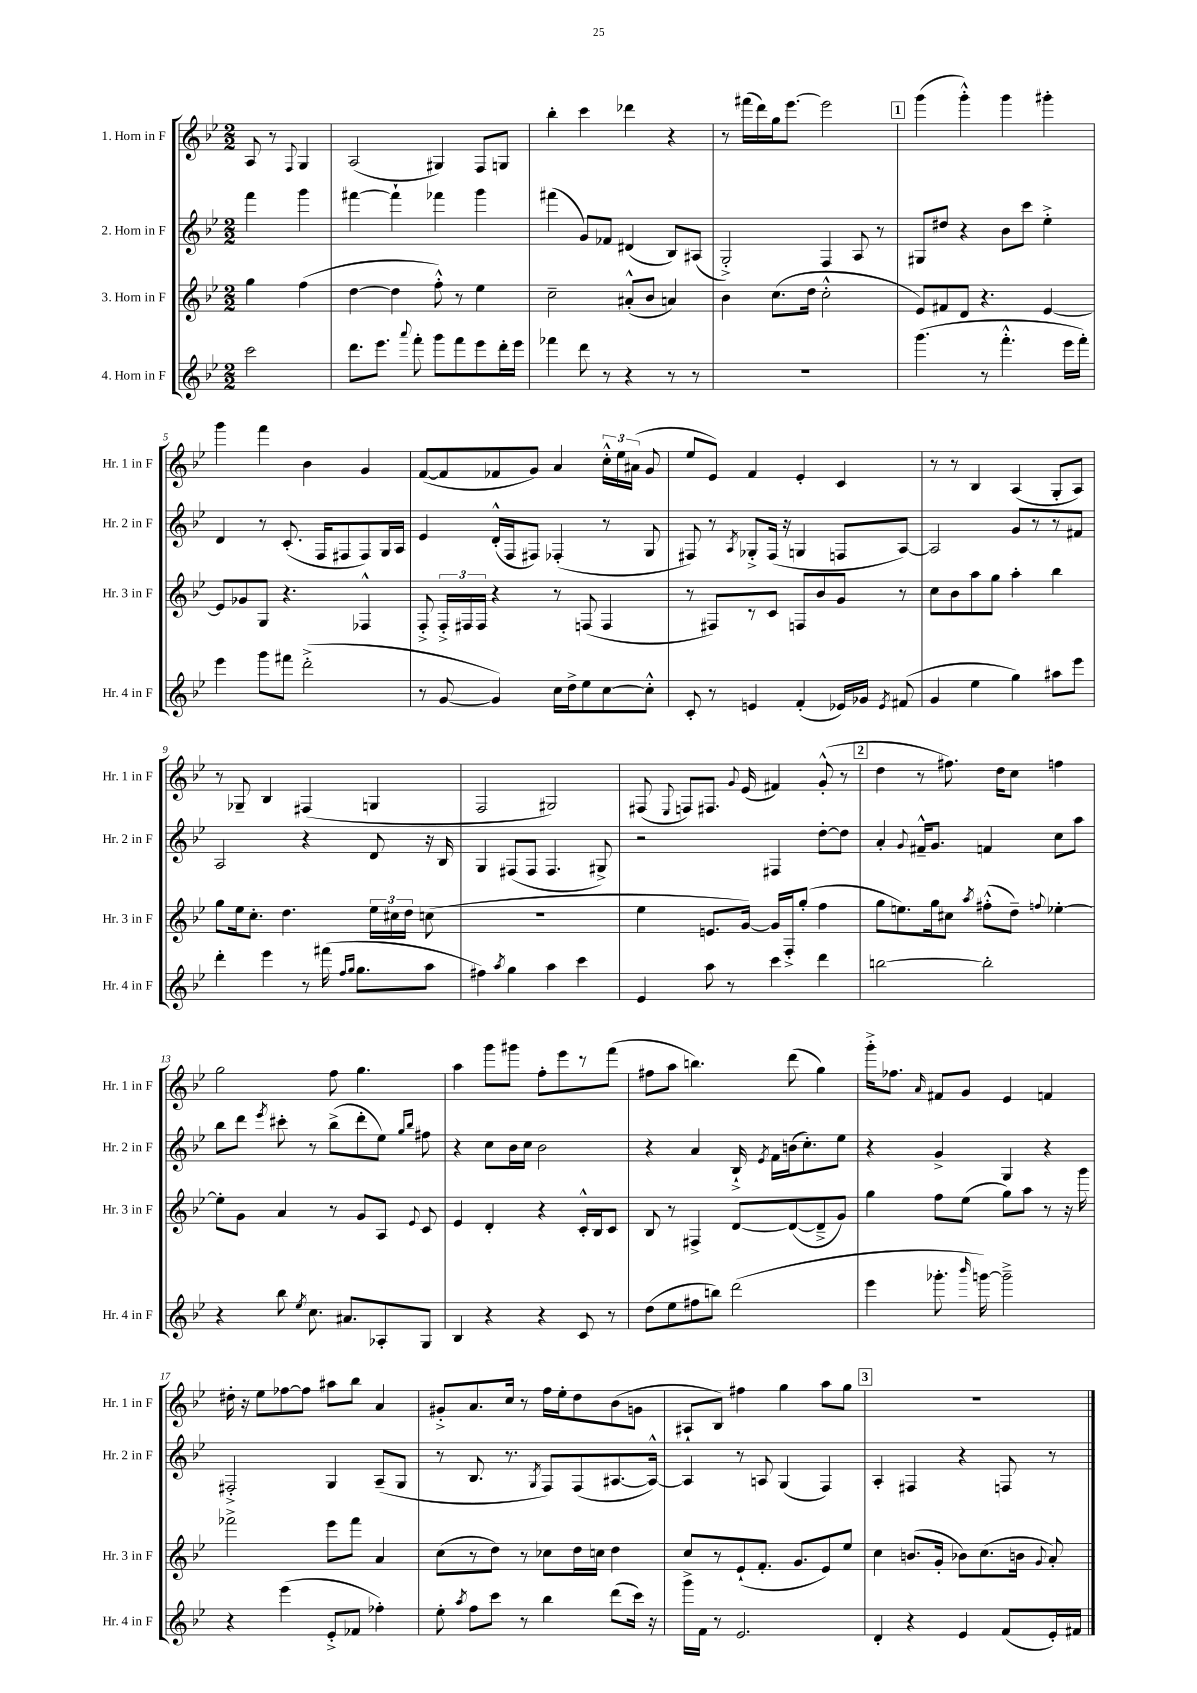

**kern	**kern	**kern	**kern
*staff4	*staff3	*staff2	*staff1
*clefG2	*clefG2	*clefG2	*clefG2
*k[b-e-]	*k[b-e-]	*k[b-e-]	*k[b-e-]
*M2/2	*M2/2	*M2/2	*M2/2
2ccc	4gg	4fff	8A
.	.	.	8r
.	.	.	8qqF
.	(4ff	4ggg	4G
=	=	=	=
8.ddd	[4dd	[4fff#	(2A
8.eee-	.	.	.
.	4dd]	4fff#`]	.
8qqaaa	.	.	.
8fff'	.	.	.
8ggg	8ff'^^)	4fff-	4G#)
8fff	8r	.	.
8eee-	4ee-	4ggg	8F
16ddd'	.	.	8G
16eee-	.	.	.
=	=	=	=
4fff-	2cc~	(4fff#	4bb-'
8ddd	.	8g)	4ccc
8r	.	8f-	.
4r	(8a#'^^	(4d#	4ddd-
.	8b-	.	.
8r	4a)	8B-)	4r
8r	.	(8A#	.
=	=	=	=
1r	4b-	2G'^)	8r
.	.	.	(16fff#
.	.	.	16ddd)
.	(8.cc	.	16gg
.	.	.	[8.eee-
.	16dd	.	.
.	2cc'^^	4F	2eee-]
.	.	8A	.
.	.	8r	.
=	=	=	=
(4.ggg	8e-)	8G#	(4ggg
.	8f#	8dd#	.
.	8d	4r	4ggg'^^)
8r	4.r	.	.
4.fff'^^	.	8b-	4ggg
.	.	8ccc	.
.	[4e-	4ee-'^	4ggg#'
16eee-	.	.	.
16fff')	.	.	.
=	=	=	=
4eee-	8e-]	4d	4ggg
.	8g-	.	.
8ggg	8G	8r	4fff
8fff#	4.r	(8.c'	.
(2ddd'^	.	.	4b-
.	.	16F	.
.	.	8F#	.
.	4F-^^	8F#)	4g
.	.	16G	.
.	.	16A	.
=	=	=	=
8r	8F'^	4e-	([8f
[8g	24F'^	.	8f]
.	24F#	.	.
.	24F#	.	.
4g])	4r	(16d'^^	8f-
.	.	16F	.
.	.	8F#)	8g)
16cc	8r	(4F-'	4a
16dd^	.	.	.
8ee-	(8F	.	.
[8cc	4F	8r	24cc'^^
.	.	.	24ee-
.	.	.	(24a#
8cc'^^]	.	8G	8g
=	=	=	=
8c'	8r	8F#)	8ee-
8r	8F#)	8r	8e-)
.	.	8qA	.
4e	8r	8G-'^	4f
.	8c	(16F#	.
.	.	16r	.
(4f'	8F	4G	4e-'
.	8b-	.	.
16e-)	8g	8F	4c
16g-	.	.	.
8qe-	.	.	.
(8f#	8r	[8A)	.
=	=	=	=
4g	8cc	2A]	8r
.	8b-	.	8r
4ee-	8aa	.	4B-
.	8gg	.	.
4gg)	4aa'	8g	(4A
.	.	8r	.
8aa#	4bb-	8r	8G'
8eee-	.	8f#	8A)
=	=	=	=
4ddd'	8gg	2A	8r
.	16ee-	.	8G-~
.	8.cc'	.	.
4eee-	.	.	4B-
.	4.dd	.	.
8r	.	4r	(4F#
(16fff#	.	.	.
16qqff	.	.	.
16qqgg	.	.	.
8.gg	.	.	.
.	24ee-	8d	4G
.	24cc#	.	.
.	24dd	.	.
8aa	(8cc	16r	.
.	.	16B-	.
=	=	=	=
4ff#)	1r	4G	2F
8qaa	.	.	.
4gg	.	(8F#	.
.	.	8F#	.
4aa	.	4.F#	2G#)
4ccc	.	.	.
.	.	8G#^)	.
=	=	=	=
4e-	4ee-	2r	(8F#
.	.	.	8qqE-
.	.	.	8F)
8aa	8.e	.	8.F#
8r	.	.	.
.	.	.	8qqg
.	[16g)	.	(16e-
4ccc	16g]	4F#	4f#)
.	16F'^	.	.
.	(8gg'	.	.
4ddd	4ff	[8dd'	(8g'^^
.	.	8dd]	8r
=	=	=	=
[2bb	8gg	4a'	4dd
.	8.ee)	.	.
.	.	8qqg	.
.	.	16f#~^^	8r
.	16gg	8.g	.
.	8cc#	.	8.ff#)
.	8qaa	.	.
2bb']	(8ff#'^^	4f	.
.	.	.	16dd
.	8dd~)	.	8cc
.	8qqff	.	.
.	[4ee-'	8cc	4ff
.	.	8aa	.
=	=	=	=
4r	8ee-']	8bb-	2gg
.	8g	8ddd	.
.	.	8qeee-	.
8bb-	4a	8ccc#'	.
8qee-	.	.	.
8.cc	.	8r	.
.	8r	(8bb-^	8ff
8.a#	.	.	.
.	8g	8ddd'	4.gg
8A-'	8A	8ee-)	.
.	.	16qqgg	.
.	8qqe-	16qqbb-	.
8G	8c	8ff#	.
=	=	=	=
4B-	4e-	4r	4aa
4r	4d'	8cc	8ggg
.	.	16b-	8ggg#
.	.	16cc	.
4r	4r	2b-	8ff'
.	.	.	8eee-
8c	16c'^^	.	8r
.	16B-	.	.
8r	8c	.	(8fff
=	=	=	=
(8dd	8B-	4r	8ff#
8ee-	8r	.	8aa
8ff#	4F#^	4a	4.bb)
8bb)	.	.	.
(2ddd	[8d	16B-`^	.
.	.	8qe-	.
.	.	16f	.
.	(8d_	(16b	(8ddd
.	.	8.cc')	.
.	8d~^]	.	4gg)
.	8g)	8ee-	.
=	=	=	=
4eee-	4gg	4r	16ggg'^
.	.	.	8.ff-
.	.	.	16qqa
8.ggg-'	8ff	4g^	8f#
.	(8ee-	.	8g
16qqbbb-	.	.	.
[16ggg)	.	.	.
2ggg~^]	8gg)	4G	4e-
.	8aa	.	.
.	8r	4r	4f
.	16r	.	.
.	16ggg	.	.
=	=	=	=
4r	2fff-^	2F#'^	16dd#'
.	.	.	16r
.	.	.	8ee-
(4eee-	.	.	[8ff-
.	.	.	8ff-]
8e-'^	8eee-	4G	8aa#
8f-	8fff-	.	8bb-
4ff-')	4a	(8A~	4a
.	.	8G	.
=	=	=	=
8ee-'	(8cc	8r	8g#'^
8qaa	.	.	.
8ff	8r	8.B-	8.a
8ccc	8dd)	.	.
.	.	8.r	16cc
8r	8r	.	8r
.	.	8qG	.
4bb-	8cc-	8F)	16ff
.	.	.	16ee-'
.	16dd	(8F	8dd
.	16cc	.	.
(8ddd	4dd	[8.A#	(8b-
16ccc)	.	.	8g
16r	.	16A#^^_)	.
=	=	=	=
16ggg^	8cc	4A#]	8A#`
16f	.	.	.
8r	8r	.	8B-)
2.e-	(8e-`	8r	4ff#
.	8.f'	8A	.
.	.	(4G	4gg
.	8.g	.	.
.	8e-)	4F)	8aa
.	8ee-	.	8gg
=	=	=	=
4d'	4cc	4A'	1r
4r	(8.b	4F#	.
.	16g'	.	.
4e-	8b-)	4r	.
.	(8.cc	.	.
(8f	.	8F	.
.	16b	.	.
.	8qqg	.	.
16e-')	8a')	8r	.
16f#	.	.	.
==	==	==	==
*-	*-	*-	*-
